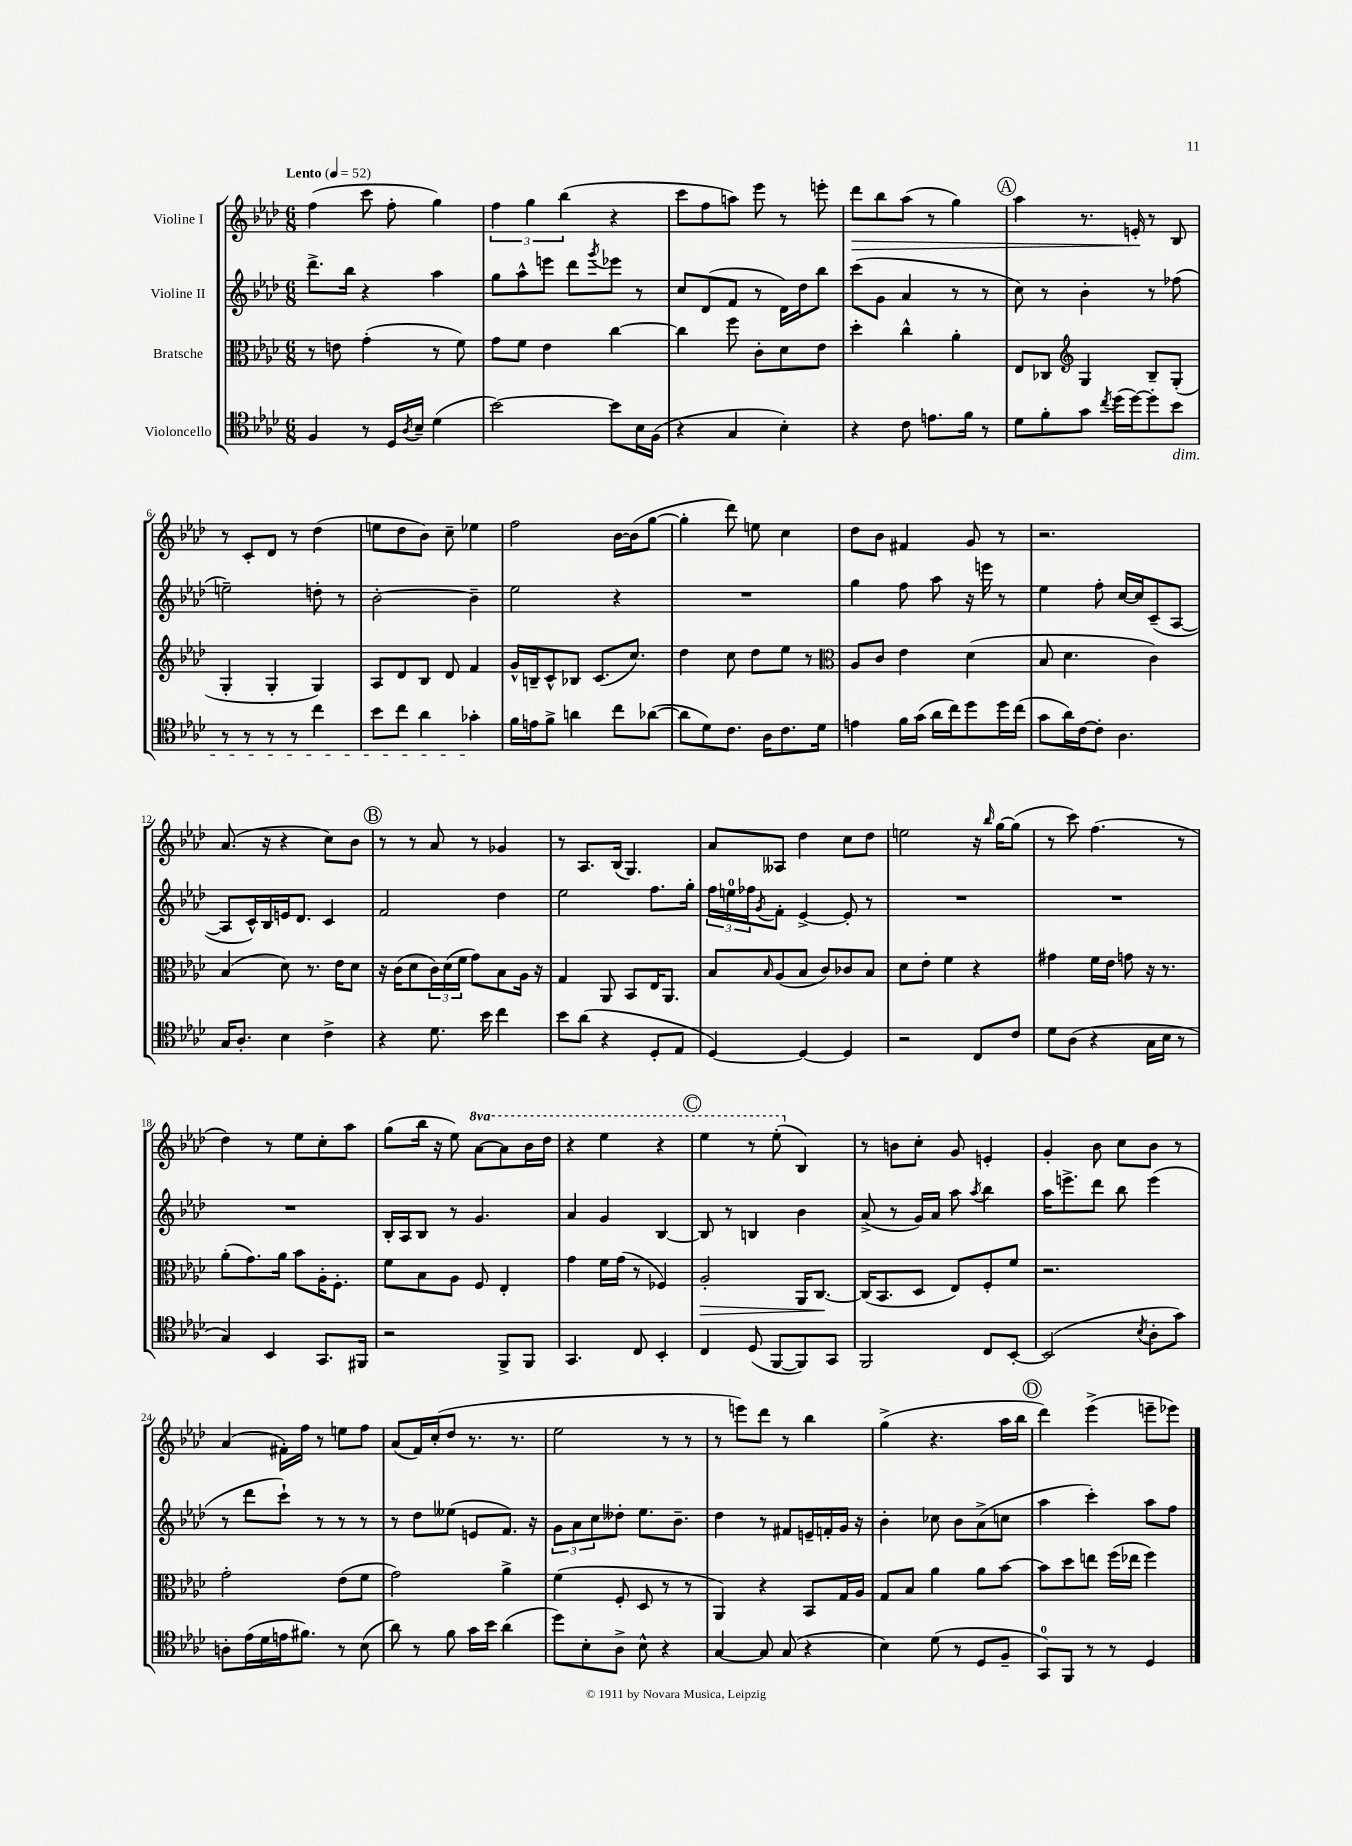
<<
\new StaffGroup <<
\new Staff = "s0" \with { instrumentName = "Violine I" } {
    \clef treble \key aes \major \numericTimeSignature \time 6/8 \set Staff.ottavationMarkups = #ottavation-simple-ordinals \tempo "Lento" 4 = 52
    f''4( c'''8 f''8-. g''4) |
    \tuplet 3/2 { f''4 g''4 bes''4( } r4 |
    c'''8 f''8 a''8) ees'''8 r8 e'''8-. |
    des'''8\> bes''8 aes''8( r8 g''4) |
    \mark \markup { \circle "A" } aes''4 r8. e'16-.\! r8 bes8 |
    r8 c'8-. des'8 r8 des''4( |
    e''8 des''8 bes'8) c''8-- ees''4 |
    f''2 bes'16~ bes'16( g''8~ |
    g''4-. des'''8) e''8 c''4 |
    des''8 bes'8 fis'4 g'8 r8 |
    r2. |
    aes'8.( r16 r4 c''8) bes'8 |
    \mark \markup { \circle "B" } r8 r8 aes'8 r8 ges'4 |
    r8 aes8. bes16( g4.) |
    aes'8 aeses8 des''4 c''8 des''8 |
    e''2 r16 \grace { bes''16 } g''16~ g''8( |
    r8 c'''8) f''4.( r8 |
    des''4) r8 ees''8 c''8-. aes''8 |
    g''8( bes''16 r16 ees''8) \ottava #1 aes''8~ aes''8 bes''16 des'''16 |
    r4 ees'''4 r4 |
    \mark \markup { \circle "C" } ees'''4 r8 ees'''8-.( \ottava #0 bes4) |
    r8 b'8 c''8-. g'8 e'4-. |
    g'4-. bes'8 c''8 bes'8 r8 |
    aes'4( fis'16-.) f''16 r8 e''8 f''8 |
    aes'8( f'16) c''16-.( des''8 r8. r8. |
    ees''2 r8 r8 |
    r8 e'''8) des'''8 r8 bes''4 |
    g''4->( r4. aes''16 bes''16 |
    \mark \markup { \circle "D" } des'''4) ees'''4->( e'''8-- ees'''8) \bar "|." |
}
\new Staff = "s1" \with { instrumentName = "Violine II" } {
    \clef treble \key aes \major \numericTimeSignature \time 6/8
    des'''8.-> bes''16 r4 aes''4 |
    g''8 aes''8-^ e'''8 des'''8 \acciaccatura { g'''8 } ees'''8 r8 |
    c''8 des'8( f'8 r8 des'16) des''16 bes''8 |
    c'''8( g'8 aes'4 r8 r8 |
    \mark \markup { \circle "A" } c''8) r8 bes'4-. r8 fes''8( |
    e''2--) d''8-. r8 |
    bes'2~-. bes'4-- |
    ees''2 r4 |
    R2. |
    g''4 f''8 aes''8 r16 e'''16 r8 |
    ees''4 f''8-. c''16~ c''16 c'8--( aes8~ |
    aes8 c'16-^) bes16 e'16 des'8. c'4 |
    \mark \markup { \circle "B" } f'2 des''4 |
    ees''2 f''8. g''16-. |
    \tuplet 3/2 { f''16 e''16-0 fes''16 } \acciaccatura { g'8 } f'8-. ees'4~-> ees'8-. r8 |
    R2. |
    R2. |
    R2. |
    bes16-. aes16 bes8 r8 g'4. |
    aes'4 g'4 bes4~ |
    \mark \markup { \circle "C" } bes8 r8 b4 bes'4 |
    aes'8->( r8 g'16) aes'16 aes''8 \acciaccatura { aes''8 } bes''4 |
    aes''16 e'''8.-> des'''8 bes''8 e'''4( |
    r8 des'''8 c'''8-!) r8 r8 r8 |
    r8 des''8 eeses''8( e'8 f'8.) r16 |
    \tuplet 3/2 { g'8 aes'8 c''8 } deses''8-. ees''8. bes'8.-- |
    des''4 r8 fis'8 e'16-- f'16-. g'16 r16 |
    bes'4-. ces''8 bes'8 aes'8->( c''8 |
    \mark \markup { \circle "D" } aes''4 c'''4-.) aes''8 f''8 \bar "|." |
}
\new Staff = "s2" \with { instrumentName = "Bratsche" } {
    \clef alto \key aes \major \numericTimeSignature \time 6/8
    r8 e'8 g'4-.( r8 f'8) |
    g'8 f'8 ees'4 c''4~ |
    c''4 f''8 c'8-. des'8 ees'8 |
    des''4-. c''4-^ aes'4-. |
    \mark \markup { \circle "A" } ees8 ces8 \clef treble g4 bes8-- g8-.( |
    g4-. g4-. g4) |
    aes8 des'8 bes8 des'8 f'4 |
    g'16-^ b16-- c'8-^ bes8 c'8.( c''8.) |
    des''4 c''8 des''8 ees''8 r8 |
    \clef alto aes8 c'8 ees'4 des'4( |
    bes8 des'4. c'4) |
    bes4( des'8) r8. ees'16 des'8 |
    \mark \markup { \circle "B" } r16 c'16( des'8 \tuplet 3/2 { c'16) des'16( f'16 } g'8) bes8 aes16 r16 |
    g4 aes,8 bes,8 ees16 aes,8. |
    bes8 \grace { bes16 } aes8( bes8 c'8) ces'8 bes8 |
    des'8 ees'8-. f'4 r4 |
    gis'4 f'16 ees'16 g'8 r16 r8. |
    aes'8-.( g'8.) aes'16 bes'8 aes16-. f8.-. |
    f'8 bes8 aes8 f8 ees4-. |
    g'4 f'16 g'16( r8 fes4) |
    \mark \markup { \circle "C" } aes2-.\> aes,16 c8.~\! |
    c16( bes,8. des8 ees8) f8-. f'8 |
    r2. |
    g'2-. ees'8( f'8 |
    g'2) aes'4-> |
    f'4( f8-. des8 r8 r8 |
    aes,4) r4 bes,8 g16 aes16 |
    g8 bes8 aes'4 aes'8 bes'8~ |
    \mark \markup { \circle "D" } bes'8 des''8 e''8 f''16( ees''16 f''4) \bar "|." |
}
\new Staff = "s3" \with { instrumentName = "Violoncello" } {
    \clef tenor \key aes \major \numericTimeSignature \time 6/8
    f4 r8 des16 \acciaccatura { aes8 } bes16-- des'4( |
    bes'2~) bes'8 bes16 f16( |
    r4 g4 bes4-.) |
    r4 c'8 e'8. f'16 r8 |
    \mark \markup { \circle "A" } des'8 f'8-. g'8 \acciaccatura { c''8 } des''16( des''16~) des''8-. bes'8\dim |
    r8 r8 r8 r8 c''4 |
    bes'8 c''8 aes'4 ges'4-.\! |
    f'16 e'16 f'8-> a'4 c''8 aes'8~( |
    aes'8 des'8) c'8. aes16 c'8. des'16 |
    e'4 f'16 g'16( aes'16 c''16) des''8 des''16 c''16( |
    g'8 aes'16) c'16~ c'8-. aes4. |
    g16 aes8.-. bes4 c'4-> |
    \mark \markup { \circle "B" } r4 des'8. bes'16 c''4 |
    bes'8 aes'8( r4 des8-. ees8 |
    des4~) des4~ des4 |
    r2 c8 c'8 |
    des'8 aes8( r4 g16 bes16 r8 |
    g4) bes,4 g,8. fis,16 |
    r2 f,8-> f,8 |
    g,4. c8 bes,4-. |
    \mark \markup { \circle "C" } c4 des8( f,8~ f,8) g,8 |
    f,2 c8 bes,8~-. |
    bes,2( \acciaccatura { bes8 } aes8-. g'8) |
    a8-. ees'16( des'16 e'16 fis'8.) r8 bes8( |
    aes'8) r8 f'8 g'16 bes'16 aes'4( |
    des''8) bes8-. aes8-> bes8-^ r4 |
    g4~ g8 g8( r4 |
    bes4) des'8( r8 des8 f8-- |
    \mark \markup { \circle "D" } g,8-0) f,8 r8 r8 des4 \bar "|." |
}
>>
>>
